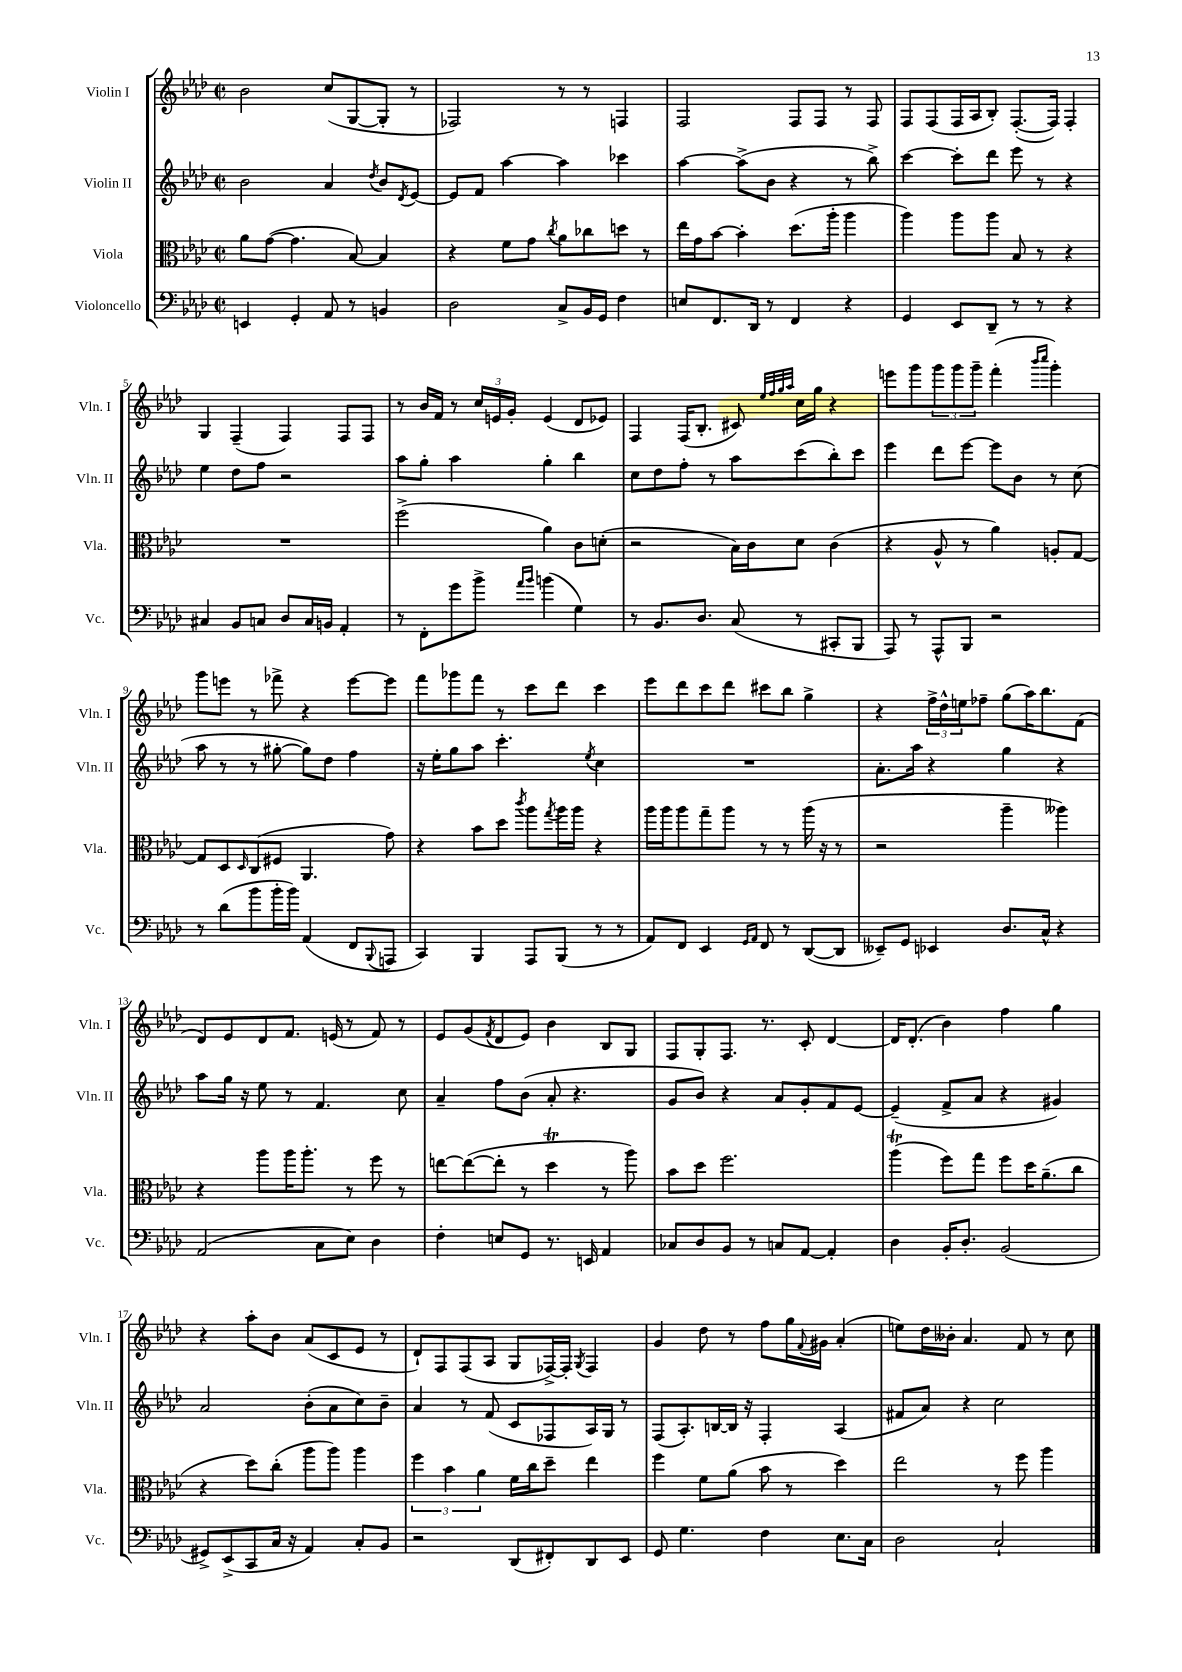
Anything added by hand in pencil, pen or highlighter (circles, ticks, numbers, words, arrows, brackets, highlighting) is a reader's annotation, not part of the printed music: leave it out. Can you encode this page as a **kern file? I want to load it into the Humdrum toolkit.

**kern	**kern	**kern	**kern
*staff4	*staff3	*staff2	*staff1
*clefF4	*clefC3	*clefG2	*clefG2
*k[b-e-a-d-]	*k[b-e-a-d-]	*k[b-e-a-d-]	*k[b-e-a-d-]
*M2/2	*M2/2	*M2/2	*M2/2
*met(c|)	*met(c|)	*met(c|)	*met(c|)
4EE	8a-	2b-	2b-
.	([8g	.	.
4GG'	4.g]	.	.
8AA-	.	4a-	(8cc
8r	[8B-)	.	[8G
.	.	8qdd-	.
4BB	4B-]	8b-	8G']
.	.	8qd-	.
.	.	[8e-	8r
=	=	=	=
2D-	4r	8e-]	2F-)
.	.	8f	.
.	8f	[4aa-	.
.	8g	.	.
.	8qcc	.	.
8C^	8a-	4aa-]	8r
16BB-	8cc-	.	8r
16GG	.	.	.
4F	8dd	4ccc-	4F
.	8r	.	.
=	=	=	=
8E	16ee-	[4aa-	2F
.	16g	.	.
8.FF	[8b-	.	.
.	4b-']	(8aa-^]	.
16DD-	.	.	.
8r	.	8b-	.
4FF	(8.dd-	4r	8F
.	.	.	8F
.	16aa-'	.	.
4r	4aa-	8r	8r
.	.	8bb-^)	8F
=	=	=	=
4GG	4aa-)	[4ccc	8F
.	.	.	(8F
8EE-	8aa-	8ccc']	16F
.	.	.	16A-
8DD-~	8aa-	8ddd-	8B-')
8r	8B-	8eee-	([8.F'
8r	8r	8r	.
.	.	.	16F])
4r	4r	4r	4F'
=	=	=	=
4C#	1r	4ee-	4G
8BB-	.	8dd-	(4F~
8C	.	8ff	.
8D-	.	2r	4F)
16C	.	.	.
16BB	.	.	.
4AA-'	.	.	8F
.	.	.	8F
=	=	=	=
8r	(2ff^	8aa-	8r
8FF'	.	8gg'	16b-
.	.	.	16f
8g	.	4aa-	8r
8b-^	.	.	24cc
.	.	.	24e
.	.	.	24g'
16qqa-	.	.	.
16qqb-	.	.	.
(4b	4a-)	4gg'	(4e
4G)	8c	4bb-	8d-
.	(8d'	.	8e-)
=	=	=	=
8r	2r	8cc	4F
8.BB-	.	8dd-	.
.	.	8ff'	(16F
8.D-	.	.	8.B-'
.	.	8r	.
(8C	16B-)	8aa-	8c#)
.	16c	.	.
.	.	.	32qqee-
.	.	.	32qqff
.	.	.	32qqgg
.	.	.	32qqaa-
8r	8d-	(8ccc	16cc
.	.	.	16gg
8CC#'	(4c	8bb-')	4r
8BBB-	.	8ccc	.
=	=	=	=
8AAA-)	4r	4eee-	8eee
8r	.	.	8ggg
8AAA-^^	8A-^^	8ddd-	12ggg
.	.	.	12ggg
8BBB-	8r	[8eee-	.
.	.	.	12ggg~
2r	4a-)	8eee-]	(4fff'
.	.	8b-	.
.	.	.	16qqbbb-
.	.	.	16qqcccc
.	8A'	8r	4ggg')
.	[8G	(8cc	.
=	=	=	=
8r	8G]	8aa-	8ggg
(8d-	8D-	8r	8eee
.	16qqD-	.	.
8b-	(8C	8r	8r
16b-'	8F#	[8gg#'	8fff-^
16b-)	.	.	.
(4AA-	4.AA-	8gg#])	4r
.	.	8dd-	.
8FF	.	4ff	[8eee
8qqBBB-	.	.	.
8AAA	8g)	.	8eee]
=	=	=	=
4CC)	4r	16r	8fff
.	.	16ee-'	.
.	.	8gg	8ggg-
4BBB-	8b-	8aa-	8fff
.	8dd-	4.ccc'	8r
.	8qccc	.	.
8AAA-	8aa-	.	8ccc
.	8qgg	.	.
(8BBB-	16aa-	.	8ddd-
.	16aa-	.	.
.	.	8qee-	.
8r	4r	4cc	4ccc
8r	.	.	.
=	=	=	=
8AA-)	16aa-	1r	8eee-
.	16aa-	.	.
8FF	8aa-	.	8ddd-
4EE-	8gg~	.	8ccc
.	8aa-	.	8ddd-
16qqGG	.	.	.
16qqAA-	.	.	.
8FF	8r	.	8ccc#
8r	8r	.	8bb-
([8DD-	(16aa-	.	4gg^
.	16r	.	.
8DD-]	8r	.	.
=	=	=	=
8EE--~)	2r	8.a-'	4r
8GG	.	.	.
.	.	16aa-	.
4EE-	.	4r	24ff^
.	.	.	24dd-^^
.	.	.	24ee
.	.	.	8ff-~
8.D-	4aa-~	4gg	(8gg
.	.	.	16aa-)
16C^^	.	.	8.bb-
4r	4aa--)	4r	.
.	.	.	(8f
=	=	=	=
(2AA-	4r	8aa-	8d-)
.	.	16gg	8e-
.	.	16r	.
.	8aa-	8ee-	8d-
.	16aa-	8r	8.f
.	8.aa-'	.	.
8C	.	4.f	.
.	.	.	(16e
8E-)	8r	.	8r
4D-	8ff	.	8f)
.	8r	8cc	8r
=	=	=	=
4F'	[8ee	4a-~	8e-
.	(8ee_	.	(8g
.	.	.	8qf
8E	8ee']	8ff	8d-
8GG	8r	(8b-	8e-)
8.r	4dd-	8a-'	4b-
.	.	4.r	.
16EE	.	.	.
4AA-	8r	.	8B-
.	8aa-)	.	8G
=	=	=	=
8C-	8b-	8g	8F
8D-	8dd-	8b-)	8G'
8BB-	2.ff	4r	8.F
8r	.	.	.
.	.	.	8.r
8C	.	8a-	.
[8AA-	.	8g'	8c'
4AA-']	.	8f	[4d-
.	.	[8e-	.
=	=	=	=
4D-	(4aa-	(4e-~]	16d-]
.	.	.	(8.d-'
16BB-'	8ff)	8f^	4b-)
8.D-'	.	.	.
.	8gg	8a-	.
(2BB-	8ff	4r	4ff
.	16dd-	.	.
.	(8.a-~	.	.
.	.	4g#)	4gg
.	8cc	.	.
=	=	=	=
8GG#^)	4r	2a-	4r
(8EE-^	.	.	.
8CC	8dd-)	.	8aa-'
16C	(8cc'	.	8b-
16r	.	.	.
4AA-)	8aa-	(8b-'	(8a-
.	8aa-)	8a-	8c
8C'	4aa-	8cc)	8e-
8BB-	.	8b-~	8r
=	=	=	=
2r	6ff	4a-	8d-`)
.	.	.	8F
.	6b-	.	.
.	.	8r	(8F
.	6a-	.	.
.	.	(8f	8A-
(8DD-	16f	8c	8G
.	16cc	.	.
8FF#')	8dd-~	8F-	[16F-^)
.	.	.	16F-']
.	.	.	8qG
8DD-	4ee-	16A-)	4F-
.	.	16G	.
8EE-	.	8r	.
=	=	=	=
8GG	4ff	(8F	4g
4.G	.	8.A-')	.
.	8f	.	8dd-
.	.	[16B	.
.	(8a-	16B]	8r
.	.	16r	.
4F	8b-	4F'	8ff
.	8r	.	16gg
.	.	.	8qqf
.	.	.	16g#
8.E-	4dd-)	(4A-	(4a-'
16C	.	.	.
=	=	=	=
2D-	2ee-	8f#	8ee)
.	.	8a-)	16dd-
.	.	.	16b--'
.	.	4r	4.a-
2C`	8r	2cc	.
.	8ff	.	8f
.	4aa-	.	8r
.	.	.	8cc
==	==	==	==
*-	*-	*-	*-
